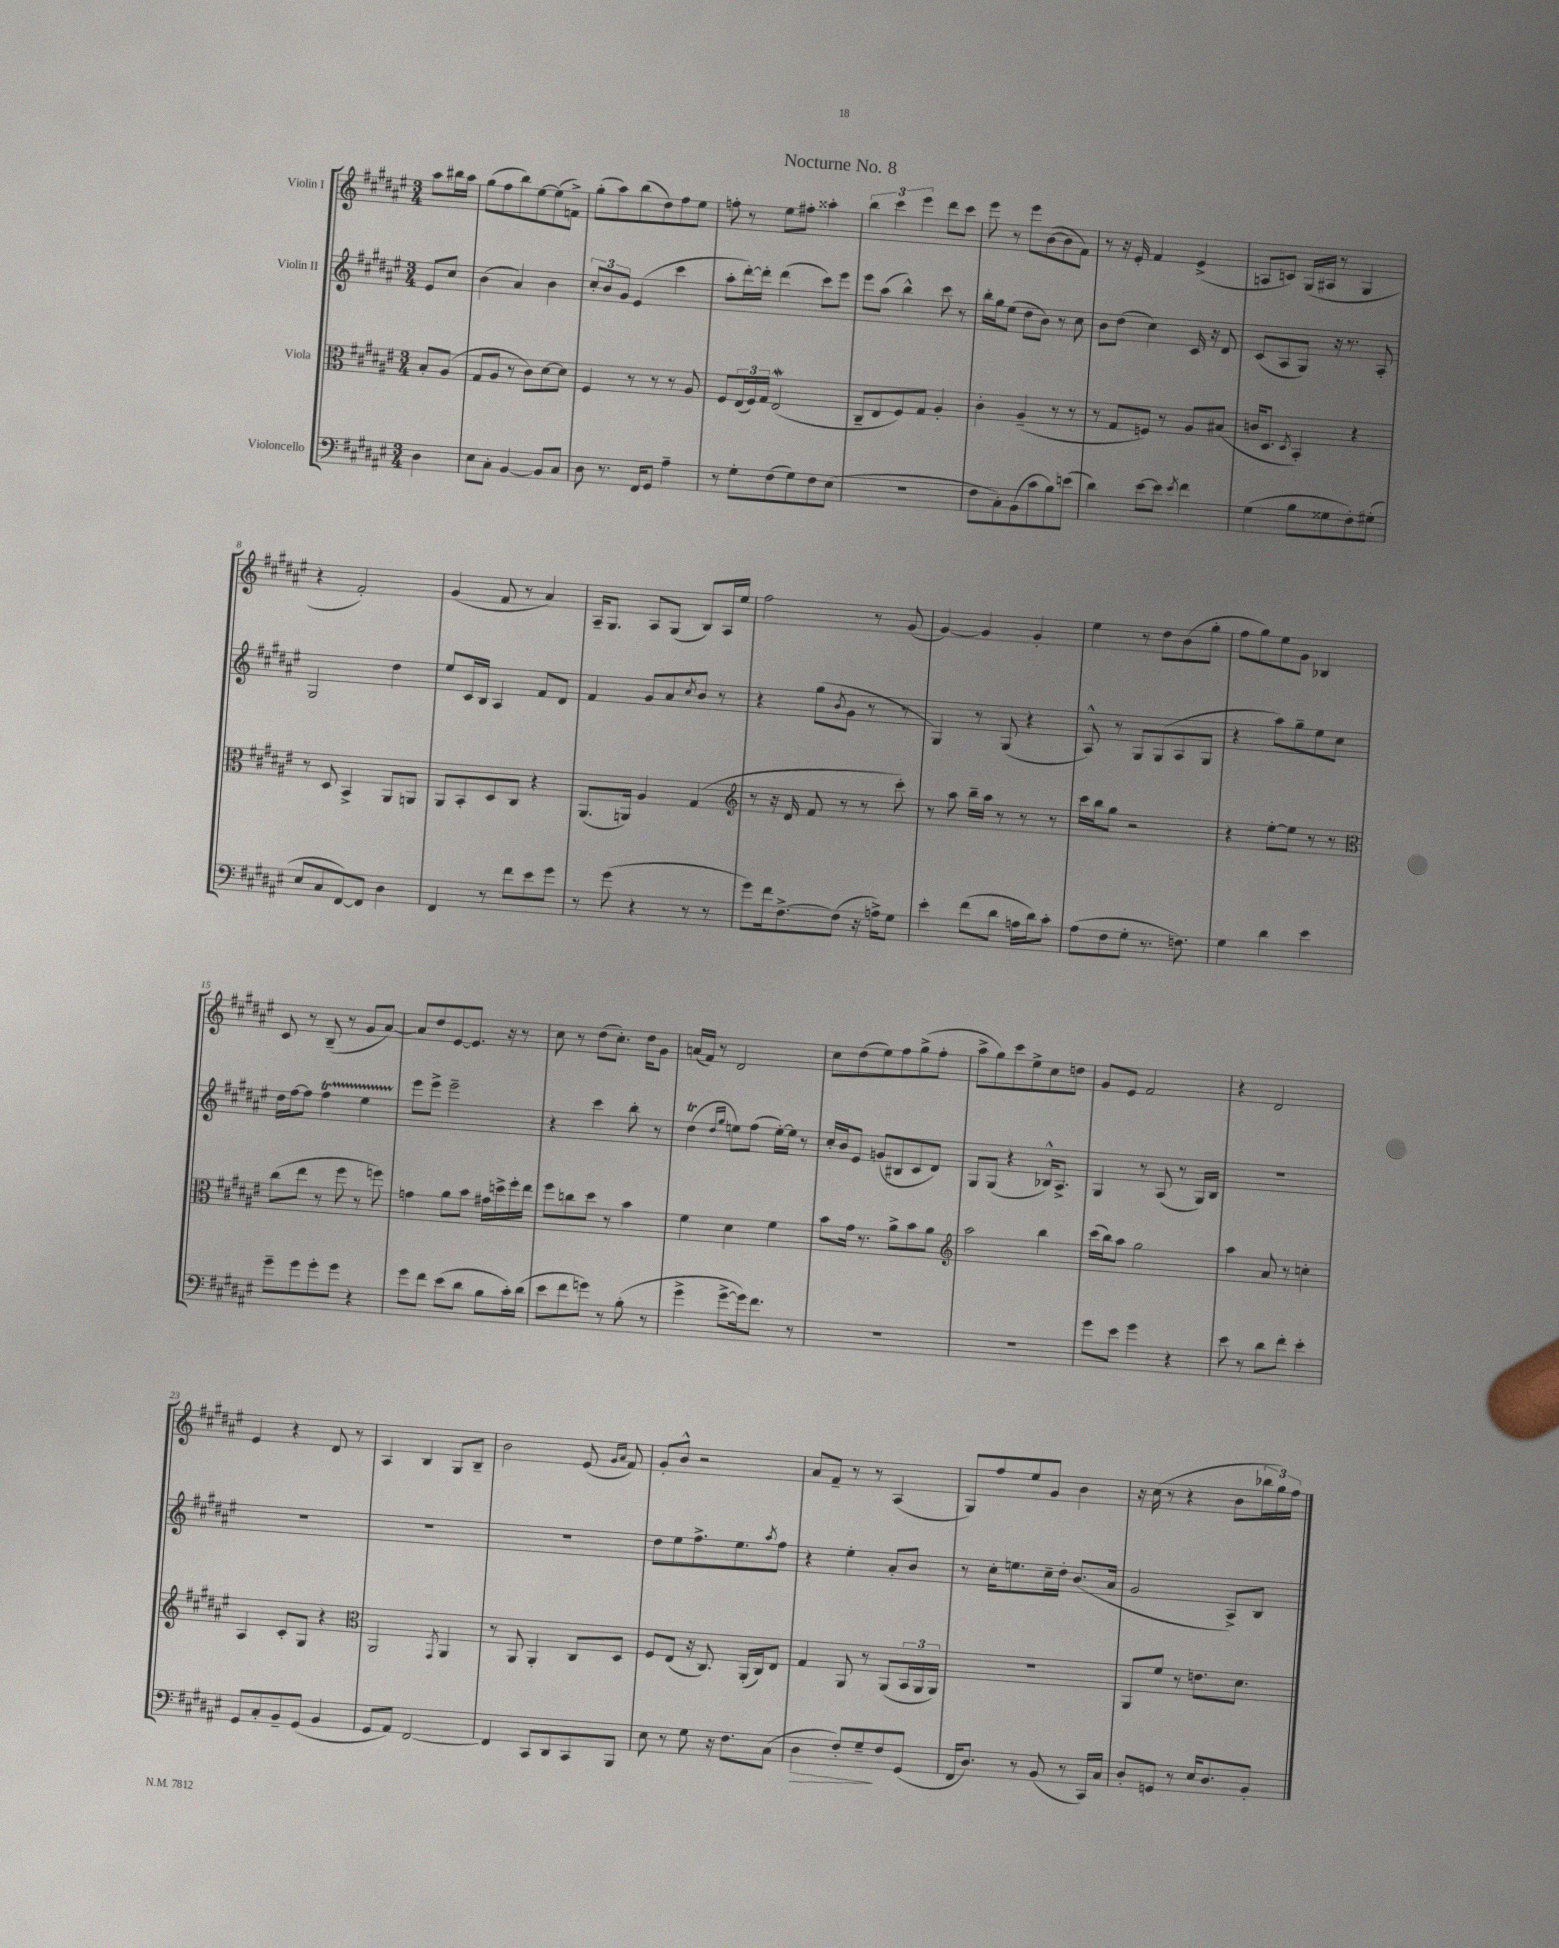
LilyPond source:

\header { title = "Nocturne No. 8" }
<<
\new StaffGroup <<
\new Staff = "s0" \with { instrumentName = "Violin I" } {
    \clef treble \key fis \major \numericTimeSignature \time 3/4 \partial 4
    ais''8 bis''16 ais''16 |
    gis''8( fis''8 b''8) eis''8~ eis''8( f'8->) |
    gis''8-.( ais''8) b''8( dis''8) fis''8 eis''8 |
    f''8-. r8 eis''8 fis''8-. aisis''4-. |
    \tuplet 3/2 { b''4 cis'''4 eis'''4 } dis'''8 cis'''8 |
    eis'''8 r8 eis'''8 b'8~( b'8 fis'8) |
    r8 r16 eis'16-. fis'4 eis'4->( |
    a8 c'8) gis16( ais16 r8 gis4 |
    r4 fis'2-.) |
    gis'4( fis'8 r8 ais'4) |
    ais16-- gis8. ais8 gis8( b8) ais16 eis''16 |
    fis''2 r8 gis'8( |
    gis'4~) gis'4 gis'4-. |
    eis''4 r8 dis''8 b'8( gis''8-. |
    fis''8 gis''8) eis''8 gis'8 bes4 |
    cis'8 r8 b8--( r8 gis'8 ais'8~) |
    ais'8 dis''8 eis'8~ eis'8. r16 r8 |
    cis''8 r8 dis''8( cis''8.-.) dis''16 gis'8 |
    a'16( fis'16) r8 dis'2 |
    cis''8 dis''8( eis''8) fis''8 gis''8->( fis''8-. |
    ais''8-> gis''8) cis'''8 eis''8-> cis''8 d''8 |
    gis'8 eis'8 fis'2 |
    r4 dis'2 |
    eis'4 r4 dis'8 r8 |
    ais4 b4 gis8 b8-- |
    b'2 eis'8( \grace { gis'16 ais'16 } fis'8) |
    gis'8-. b'8-^ r2 |
    ais'8 fis'8-- r8 r8 ais4( |
    gis8) fis''8 eis''8 gis'8 b'4 |
    r16 cis''16( r8 r4 b'8 \tuplet 3/2 { bes''16 gis''16) fis''16 } \bar "|." |
}
\new Staff = "s1" \with { instrumentName = "Violin II" } {
    \clef treble \key fis \major \numericTimeSignature \time 3/4 \partial 4
    eis'8 cis''8 |
    b'4( ais'4) b'4 |
    \tuplet 3/2 { cis''8-. b'8 gis'8 } eis'4( cis'''4 |
    ais''8-. dis'''16~-.) dis'''16-. dis'''4( cis'''8) eis'''8 |
    eis'''8 ais''8( b''4-^) cis'''8 r8 |
    b''16-. gis''16 eis''8( dis''8 b'8) r8 cis''8 |
    b'8 dis''8( cis''4) cis'16 r16 dis'8 |
    cis'8( ais8 gis8) r16 r8. ais8-. |
    gis2 dis''4 |
    eis''8 cis'16 b16 ais4 fis'8 dis'8 |
    fis'4 gis'8 ais'8 \acciaccatura { cis''8 } b'8 r8 |
    r4 gis''8( \acciaccatura { b'8 } gis'8 r8 r8 |
    gis4) r8 gis8( r4 |
    ais8-^) r8 gis8 gis8( ais8 gis8 |
    r4 ais''8) gis''8-- eis''8 cis''8 |
    dis''16 fis''16~ fis''8 fis''4\startTrillSpan eis''4 |
    eis'''8\stopTrillSpan eis'''8-> eis'''2-- |
    r4 cis'''4 b''8-. r8 |
    dis''4\trill( \grace { dis''16 gis''16 } e''8) fis''8( e''16~-.) e''16 r8 |
    cis''16-. b'16 eis'8 g'8( bis8 cis'8 dis'8) |
    gis8 gis8( r4 bes16-^) ais8.-> |
    gis4 r8 ais8( r8 gis16) b16 |
    R2. |
    R2. |
    R2. |
    R2. |
    dis''8 eis''8 fis''8.-> eis''8. \acciaccatura { ais''8 } fis''8 |
    r4 eis''4-. ais'8-. b'8 |
    r8 cis''16-. e''8. cis''16-- dis''16-. b'8.( ais'16 |
    gis'2 ais8->) b8 \bar "|." |
}
\new Staff = "s2" \with { instrumentName = "Viola" } {
    \clef alto \key fis \major \numericTimeSignature \time 3/4 \partial 4
    b8-. ais8( |
    gis8 ais8 r8 cis'8) dis'8~ dis'8 |
    fis4 r8 r8 r8 ais8 |
    fis8 \tuplet 3/2 { eis16( fis16) gis16 } eis2\mordent( |
    cis8-- eis8 fis8) gis8 ais4-. |
    cis'4-. ais4--( r8 r8 |
    r8 gis8 f8) r8 ais8 bis8( |
    c'16 dis8. \acciaccatura { dis8 } b,4-.) r4 |
    r8 dis8 b,4-> ais,8 a,8 |
    ais,8 b,8-. dis8 cis8 r4 |
    ais,8.( a,16) ais4 gis4( |
    \clef treble r8 r16 dis'16 fis'8 r8 r8 cis'''8-.) |
    r8 ais''8 b''16-- ais''16 r8 r8 r8 |
    cis'''16 b''16 gis''8 r2 |
    r4 eis''8~-. eis''8 r8 r8 |
    \clef alto cis''8( eis''8 r8 fis''8 r8 f''8) |
    g'4 ais'8 b'8 gis'16 d''16-> fis''16-. eis''16 |
    fis''8 c''8 dis''8 r8 b'4 |
    fis'4 dis'4 fis'4 |
    b'8 gis'16 r8. ais'8-> b'8 ais'8 |
    \clef treble ais''2 b''4 |
    cis'''16( b''16) ais''8 gis''2 |
    ais''4 ais'8 r8 c''4-. |
    ais4 cis'8-. gis8 r4 |
    \clef alto ais,2 \acciaccatura { gis,8 } ais,4 |
    r8 ais,8 ais,4-. cis8 dis8 |
    fis8 eis8( r16 cis8.) ais,16-.( cis16) eis8 |
    gis4 ais,8 r8 ais,8( \tuplet 3/2 { b,16 ais,16 ais,16) } |
    R2. |
    ais,8 fis'8 r8 e'8. dis'8. \bar "|." |
}
\new Staff = "s3" \with { instrumentName = "Violoncello" } {
    \clef bass \key fis \major \numericTimeSignature \time 3/4 \partial 4
    dis4 |
    eis8 cis8-. b,4~ b,8 cis8 |
    dis8 r8. fis,16 gis,8 ais4-- |
    r8 gis8-. fis8( gis8) fis8 eis8( |
    R2. |
    fis8 cis8-.) b,8( cis'8 b8) e'8( |
    dis'4) eis'8~ eis'8 \acciaccatura { eis'8 } fis'4 |
    gis4( b8 gisis8 fis8-.) gis8-.( |
    eis8 cis8 fis,8~) fis,8 dis4 |
    fis,4 r8 fis'8 eis'8 gis'8 |
    r8 gis'8( r4 r8 r8 |
    gis'8) fis'16 fis8.~-> fis8( r16 a16->) gis8 |
    eis'4-. fis'8( dis'8 a16 dis'16) cis'8-. |
    ais8( fis8 gis8-. r8. f8.) |
    gis4 dis'4 eis'4 |
    gis'8-- gis'8 gis'8-. gis'8 r4 |
    gis'8 fis'8 eis'8( dis'8 b8 cis'16-.) dis'16( |
    eis'8 fis'8 g'8) r8 b8-.( r8 |
    gis'4-> gis'8~-> gis'16) fis'8. r8 |
    R2. |
    R2. |
    gis'8 eis'8 gis'4 r4 |
    eis'8 r8 dis'8 fis'8-. eis'4-. |
    gis,8 cis8-. b,8-- gis,8( b,4 |
    gis,8 ais,8) fis,2~ |
    fis,4 cis,8 dis,8 cis,8 b,,8 |
    eis8 r8 gis8 r16 fis8. cis8( |
    dis4\> fis8-.) gis8--\! fis8 gis,8( |
    fis,16 dis8.) r8 b,8( r8 cis,16) cis16 |
    dis8-. g,8 r8 eis16 dis8. b,8-. \bar "|." |
}
>>
>>
